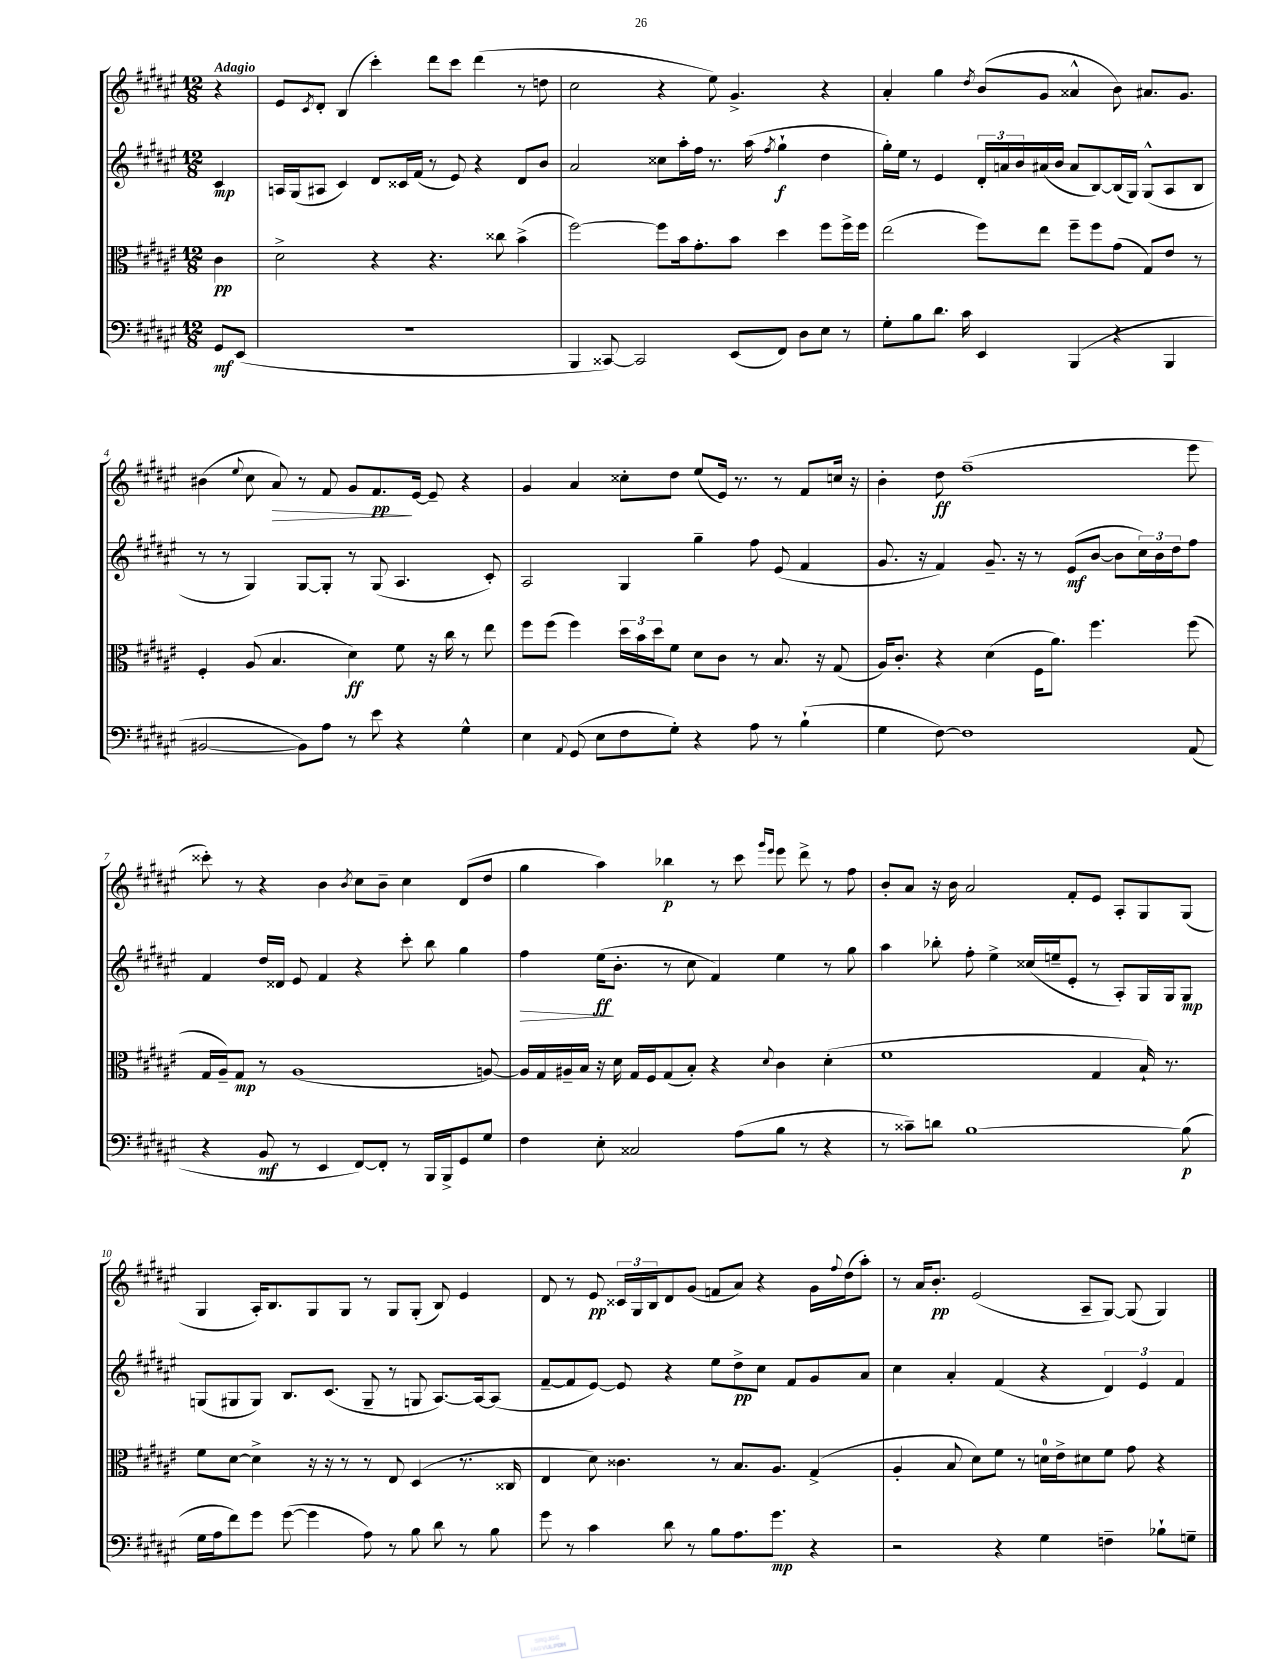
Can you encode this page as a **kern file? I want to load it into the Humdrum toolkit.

**kern	**kern	**kern	**kern
*staff4	*staff3	*staff2	*staff1
*clefF4	*clefC3	*clefG2	*clefG2
*k[f#c#g#d#a#e#]	*k[f#c#g#d#a#e#]	*k[f#c#g#d#a#e#]	*k[f#c#g#d#a#e#]
*M12/8	*M12/8	*M12/8	*M12/8
8GG#	4c#	4c#	4r
(8EE#	.	.	.
=	=	=	=
1.r	2d#^	16A	8e#
.	.	(16G#	.
.	.	.	8qc#
.	.	8A#	8d#'
.	.	4c#)	(4B
.	4r	8d#	4ccc#')
.	.	16c##	.
.	.	(16f#	.
.	4.r	8r	8ddd#
.	.	8e#)	8ccc#
.	.	4r	(4ddd#
.	8cc##	.	.
.	(4b^	8d#	8r
.	.	8b	8dd
=	=	=	=
4BBB	[2ff#)	2a#	2cc#
[8CC##)	.	.	.
2CC##]	.	.	.
.	8ff#]	8cc##	4r
.	16b	16aa#'	.
.	8.g#'	16ff#	.
.	.	8.r	8ee#)
(8EE#	8b	.	4.g#^
.	.	(16aa#	.
.	.	8qff#	.
8FF#)	4dd#	4gg#`	.
8D#	.	.	.
8E#	8ff#	4dd#	4r
8r	16ff#^	.	.
.	16ff#	.	.
=	=	=	=
8G#'	(2ee#	16gg#')	4a#'
.	.	16ee#	.
8B	.	8r	.
8.d#	.	4e#	4gg#
16c#	.	.	.
.	.	.	8qdd#
4EE#	8ff#)	24d#'	(8b
.	.	24a	.
.	.	24b	.
.	8ee#	(16a#	8g#
.	.	16b	.
(4BBB	8ff#~	8a#	4a##^^
.	8ff#	[8B)	.
4r	(8g#	(16B]	8b)
.	.	16G#)	.
.	8G#)	(8G#^^	8.a#
4BBB	8e#	8A#	.
.	.	.	8.g#
.	8r	8B	.
=	=	=	=
[2BB#	4F#'	8r	(4b#
.	.	8r	.
.	.	.	8qqee#
.	(8A#	4G#)	8cc#
.	4.B	.	8a#)
8BB#])	.	[8G#	8r
8A#	.	8G#']	8f#
8r	4d#)	8r	8g#
8e#	.	(8G#	8.f#
4r	8f#	4.A#	.
.	.	.	[16e#
.	16r	.	8e#~]
.	16cc#	.	.
4G#^^	8r	.	4r
.	8ee#	8c#')	.
=	=	=	=
4E#	8ff#	2A#	4g#
.	(8ff#	.	.
8qqAA#	.	.	.
(8GG#	4ff#)	.	4a#
8E#	.	.	.
8F#	24dd#	4G#	8cc##'
.	24b	.	.
.	24dd#	.	.
8G#')	8f#	.	8dd#
4r	8d#	4gg#~	(8ee#
.	8c#	.	16e#)
.	.	.	8.r
8A#	8r	8ff#	.
8r	8.B	(8e#	8r
(4B`	.	4f#	8f#
.	16r	.	.
.	(8G#	.	16cc
.	.	.	16r
=	=	=	=
4G#	16A#)	8.g#	4b'
.	8.c#'	.	.
.	.	16r	.
[8F#)	4r	4f#)	8dd#
1F#]	.	.	(1ff#~
.	(4d#	8.g#~	.
.	.	16r	.
.	16F#	8r	.
.	8.a#)	.	.
.	.	(8e#	.
.	4.ff#	[8b	.
.	.	8b]	.
.	.	24cc#)	.
.	.	24b	.
.	.	24dd#	.
(8AA#	(8ff#	8ff#	8eee#
=	=	=	=
4r	16G#	4f#	8ccc##')
.	16A#~)	.	.
.	8G#	.	8r
8BB	8r	16dd#	4r
.	.	16d##	.
8r	(1A#	8e#	.
4EE#	.	4f#	4b
.	.	.	8qb
[8FF#)	.	4r	8cc#
8FF#']	.	.	8b~
8r	.	8ccc#'	4cc#
16BBB	.	8bb	.
16BBB^	.	.	.
8GG#	.	4gg#	(8d#
8G#	[8A)	.	8dd#
=	=	=	=
4F#	16A]	4ff#	4gg#
.	16G#	.	.
.	16A#~	.	.
.	16B	.	.
8E#'	16r	(16ee#	4aa#)
.	16d#	8.b'	.
2C##	16G#	.	.
.	16F#	.	.
.	(8G#	8r	4bb-
.	8B')	8cc#	.
.	4r	4f#)	8r
(8A#	.	.	8ccc#
.	.	.	16qqggg#
.	8qqd#	.	16qqeee#
8B	4c#	4ee#	8eee#
8r	.	.	8ddd#^
4r	(4d#'	8r	8r
.	.	8gg#	8ff#
=	=	=	=
8r	1f#	4aa#	8b'
8c##~)	.	.	8a#
8d	.	8bb-'	16r
.	.	.	16b
[1B	.	8ff#'	2a#
.	.	4ee#^	.
.	.	(16cc##	.
.	.	16ee~	.
.	.	8e#'	8f#'
.	4G#	8r	8e#
.	.	8A#')	8A#'
.	16B`)	16G#	8G#
.	8.r	16G#	.
(8B]	.	8G#	(8G#
=	=	=	=
16G#	8f#	(8G	4G#
16A#	.	.	.
8f#)	[8d#	8G#	.
8g#	4d#^]	8G#)	16A#')
.	.	.	8.B
([8g#	.	8.B	.
4g#]	16r	.	8G#
.	16r	(8.c#	.
.	8r	.	8G#
8A#)	8r	8G#~	8r
8r	8E#	8r	8G#
8B	(4D#	8G	(8G#'
8d#	.	[8.A#)	8B)
8r	8.r	.	4e#
.	.	16A#_	.
8B	.	(8A#]	.
.	16C##	.	.
=	=	=	=
8g#	4E#	[8f#~	8d#
8r	.	8f#]	8r
4c#	8d#)	[8e#)	8e#
.	4.c##	8e#]	24c##
.	.	.	24G#
.	.	.	24B
8d#	.	4r	8d#
8r	.	.	(8g#
8B	8r	8ee#	8f
8.A#	8.B	8dd#^	8a#)
.	.	8cc#	4r
8.g#	8.A#	.	.
.	.	8f#	.
4r	(4G#^	8g#	16g#
.	.	.	8qqff#
.	.	.	(16dd#
.	.	8a#	8aa#')
=	=	=	=
2r	4A#'	4cc#	8r
.	.	.	16a#
.	.	.	8.b'
.	8B	4a#'	.
.	8d#)	.	(2e#
4r	8f#	(4f#	.
.	8r	.	.
4G#	16d	4r	.
.	16e#^	.	.
.	8d#	.	8A#~
4F~	8f#	6d#)	[8G#)
.	8g#	.	(8G#]
.	.	6e#	.
8B-`	4r	.	4G#)
.	.	6f#	.
8G~	.	.	.
==	==	==	==
*-	*-	*-	*-
